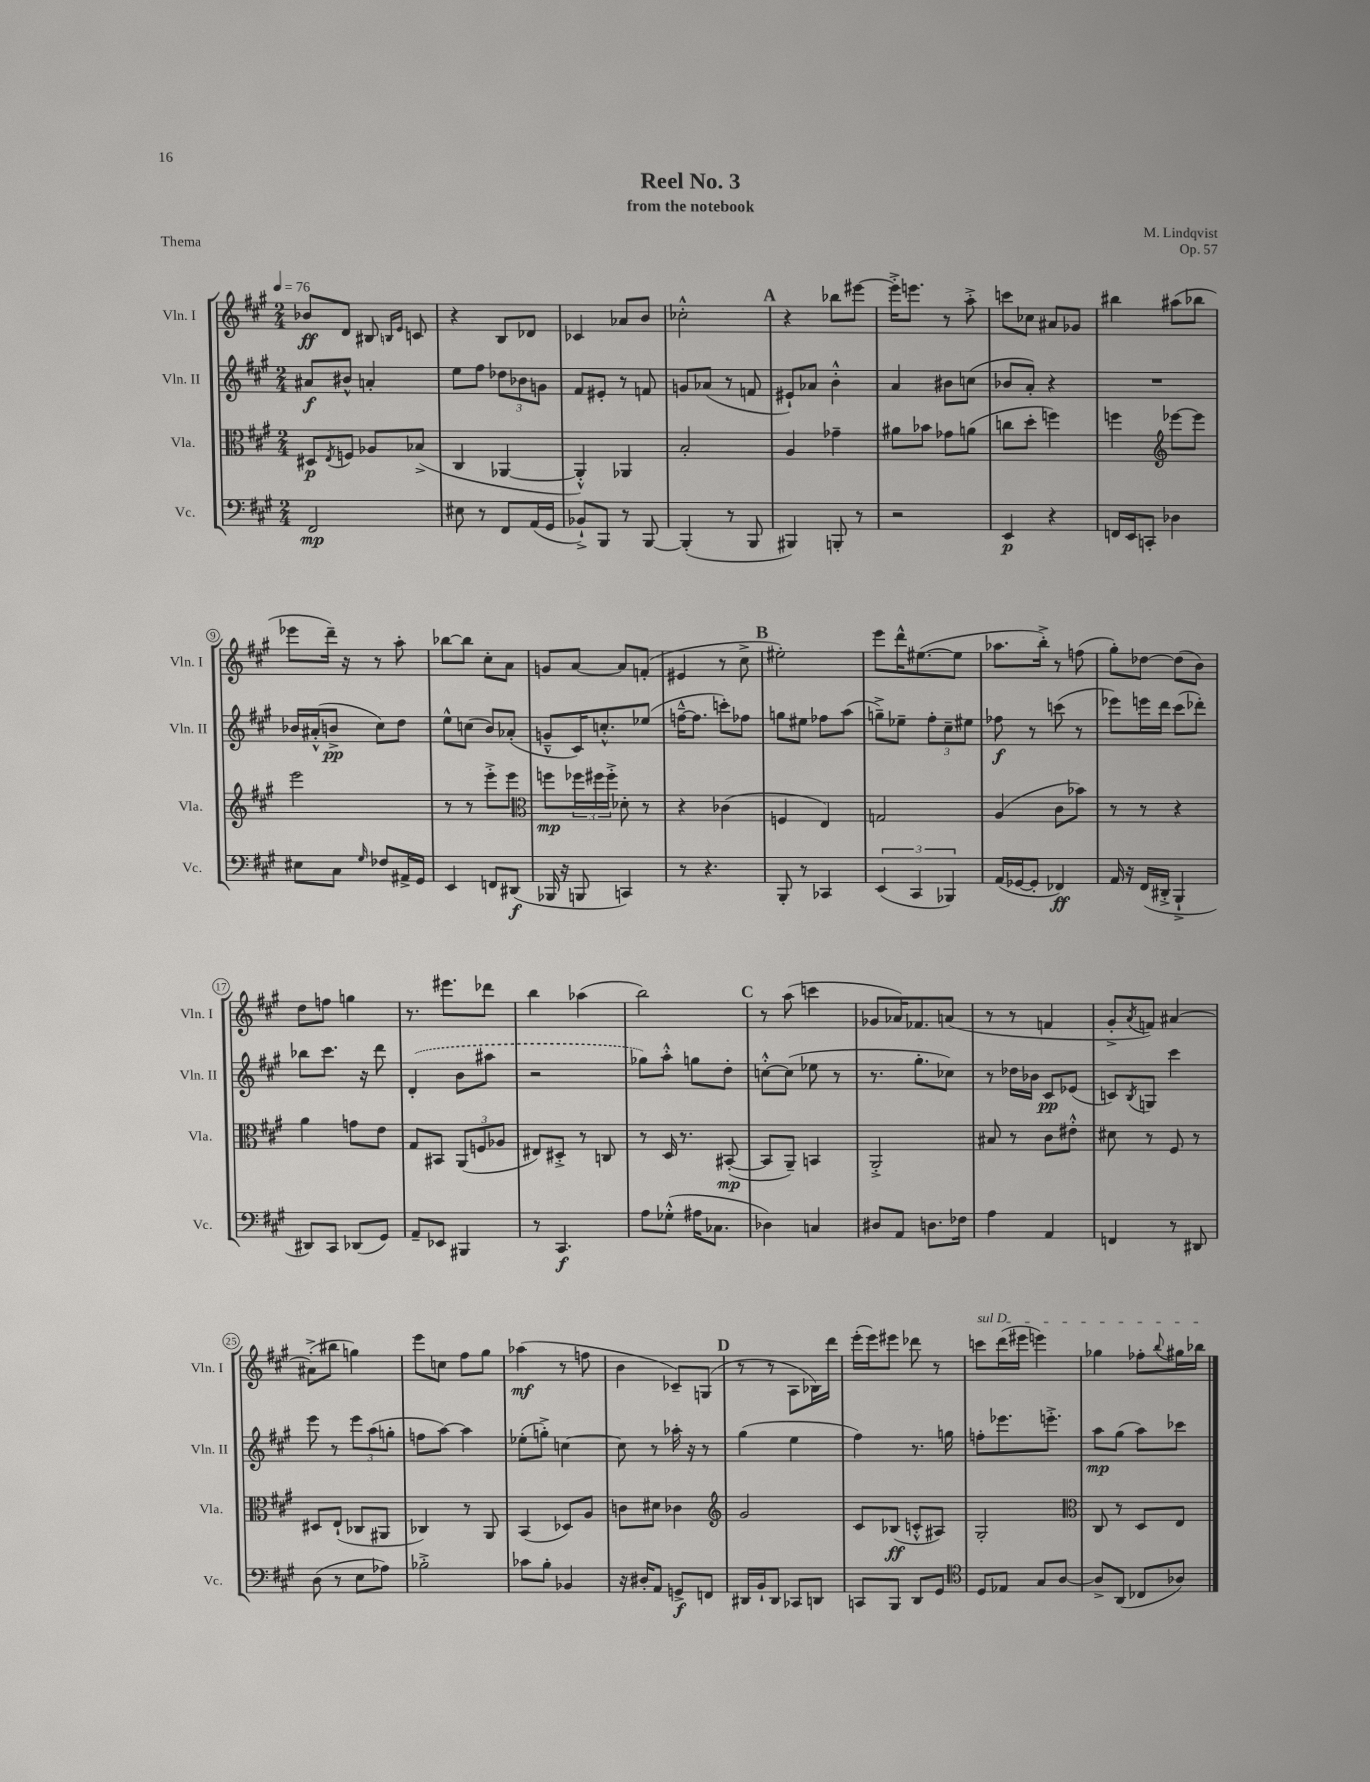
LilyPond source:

\header { title = "Reel No. 3" composer = "M. Lindqvist" subtitle = "from the notebook" opus = "Op. 57" piece = "Thema" }
<<
\new StaffGroup <<
\new Staff = "s0" \with { instrumentName = "Vln. I" shortInstrumentName = "Vln. I" } {
    \clef treble \key a \major \numericTimeSignature \time 2/4 \tempo 4 = 76
    bes'8\ff d'8 bis8 \grace { b16 e'16 } c'8 |
    r4 b8 des'8 |
    ces'4 aes'8 b'8 |
    ces''2-.-^ |
    \mark \markup { \bold "A" } r4 bes''8 eis'''8~ |
    eis'''16-.-> e'''8. r8 a''8-.-> |
    c'''8 ces''8 ais'8 ges'8 |
    bis''4 ais''8( bes''8 |
    ees'''8 d'''16--) r16 r8 a''8-. |
    bes''8~ bes''8 cis''8-. a'8 |
    g'8 a'8~ a'8 f'8-.( |
    eis'4 r8 cis''8-> |
    \mark \markup { \bold "B" } eis''2-.) |
    e'''8 d'''16-^ eis''8.~( eis''8 |
    aes''8. b''16-.->) r8 f''8( |
    gis''8-.) des''8~ des''8( b'8) |
    d''8 f''8 g''4 |
    r8. eis'''8. des'''8 |
    b''4 aes''4( |
    b''2) |
    \mark \markup { \bold "C" } r8 a''8( c'''4 |
    ges'8 aes'16) fes'8. a'8( |
    r8 r8 f'4 |
    gis'8-.-> \acciaccatura { a'8 } f'8) ais'4~ |
    ais'8-.->( bis''8 g''4) |
    e'''8 c''8 fis''8 gis''8 |
    aes''4\mf( r8 f''8 |
    b'4 ces'8--) g8( |
    \mark \markup { \bold "D" } r8 r8 a8 bes16) d'''16 |
    e'''16-.( e'''16) eis'''8 des'''8 r8 |
    \once \override TextSpanner.bound-details.left.text = \markup { \italic "sul D" } c'''8\startTextSpan d'''16( eis'''16 e'''4) |
    ges''4 fes''8-. \appoggiatura { b''8 } gis''16 bes''16\stopTextSpan \bar "|." |
}
\new Staff = "s1" \with { instrumentName = "Vln. II" shortInstrumentName = "Vln. II" } {
    \clef treble \key a \major \numericTimeSignature \time 2/4
    ais'8\f bis'8-^ a'4-. |
    e''8 fis''8 \tuplet 3/2 { des''8 bes'8 g'8 } |
    fis'8 eis'8-. r8 f'8 |
    g'8 aes'8( r8 f'8 |
    \mark \markup { \bold "A" } eis'8-!) aes'8 b'4-.-^ |
    a'4 bis'8 c''8( |
    bes'8 a'8-.) r4 |
    R2 |
    bes'16 ais'16-.-^( b'8->\pp cis''8) d''8 |
    e''8-^ c''8( b'8) aes'8-.( |
    g'8---^ cis'16) c''8.-.-^ ees''8( |
    f''16~---^ f''8. c'''8-.) fes''8 |
    \mark \markup { \bold "B" } g''8 eis''8 fes''8 a''8( |
    g''8--->) ees''8-- \tuplet 3/2 { fis''8-. cis''8-- eis''8 } |
    fes''8\f r8 c'''8( r8 |
    ees'''8) e'''16 d'''16 cis'''8( des'''8-.) |
    bes''8 cis'''8. r16 d'''8 |
    \once \slurDashed d'4-.( b'8 ais''8 |
    r2 |
    ges''8) a''8-.-^ g''8 d''8-. |
    \mark \markup { \bold "C" } c''8~-.-^ c''8( ees''8 r8 |
    r8. gis''8.-. ces''8) |
    r8 des''16 bes'16 cis'8\pp ees'8( |
    c'8) \acciaccatura { b8 } g8 cis'''4 |
    e'''8 r8 \tuplet 3/2 { e'''8 a''8( g''8-. } |
    f''8 a''8~) a''4 |
    ees''8-.( g''8-.->) c''4~ |
    c''8 r8 aes''16-. r16 r8 |
    \mark \markup { \bold "D" } gis''4( e''4 |
    fis''4) r8. g''16 |
    f''8-. ees'''8. e'''8.-.-> |
    a''8\mp gis''8( a''8) ces'''8 \bar "|." |
}
\new Staff = "s2" \with { instrumentName = "Vla." shortInstrumentName = "Vla." } {
    \clef alto \key a \major \numericTimeSignature \time 2/4
    dis8\p \acciaccatura { e8 } f8 aes8 bes8->( |
    cis4 aes,4~ |
    aes,4-.-^) aes,4 |
    b2-. |
    \mark \markup { \bold "A" } a4 ges'4-- |
    ais'8 bes'8 ges'8 a'8( |
    c''8 d''8-. f''4) |
    f''4 \clef treble ees'''8~ ees'''8 |
    e'''2 |
    r8 r8 e'''8-.-> e'''8 |
    \clef alto f''8\mp \tuplet 3/2 { fes''16 fis''16 fis''16-.-> } des'8-. r8 |
    r4 ces'4( |
    \mark \markup { \bold "B" } f4 e4) |
    g2 |
    a4( cis'8 bes'8) |
    r8 r8 r4 |
    a'4 g'8 e'8 |
    gis8 bis,8 \tuplet 3/2 { a,8( f8 aes8 } |
    eis8) dis8-.-> r8 c8 |
    r8 d16 r8. bis,8~-.\mp( |
    \mark \markup { \bold "C" } bis,8 a,8--) b,4 |
    a,2-.-> |
    bis8 r8 cis'8 eis'8-.-^ |
    dis'8 r8 fis8 r8 |
    dis8 e8-!( ces8 ais,8 |
    ces4) r8 a,8 |
    b,4( des8) a8 |
    c'8 dis'8 ces'4 |
    \mark \markup { \bold "D" } \clef treble gis'2 |
    cis'8 bes8\ff( c'8-.-^ ais8) |
    gis2-. |
    \clef alto cis8 r8 d8 e8 \bar "|." |
}
\new Staff = "s3" \with { instrumentName = "Vc." shortInstrumentName = "Vc." } {
    \clef bass \key a \major \numericTimeSignature \time 2/4
    fis,2\mp |
    eis8 r8 fis,8 a,16( gis,16 |
    bes,8-!->) b,,8 r8 b,,8~ |
    b,,4-.( r8 b,,8 |
    \mark \markup { \bold "A" } bis,,4) b,,8-. r8 |
    r2 |
    e,4\p r4 |
    f,16 e,16 c,8-. des4 |
    eis8 cis8 \grace { gis16 } fes8 ais,16-> gis,16 |
    e,4 f,8 dis,8\f( |
    bes,,16 r16 b,,8 c,4) |
    r8 r4. |
    \mark \markup { \bold "B" } b,,8-. r8 ces,4 |
    \tuplet 3/2 { e,4( cis,4 bes,,4) } |
    a,16( ges,16~ ges,8-. fes,4\ff) |
    a,16 r16 fis,16( dis,16-.-> b,,4-!-> |
    dis,8) cis,8 des,8( gis,8) |
    a,8-- ees,8 bis,,4 |
    r8 cis,4.\f |
    a8 ges8-.-^( ais16 ces8. |
    \mark \markup { \bold "C" } des4) c4 |
    dis8 a,8 d8. fes16 |
    a4 a,4 |
    f,4 r8 dis,8 |
    d8( r8 e8 aes8) |
    bes2-.-> |
    ces'8 b8-. bes,4 |
    r16 dis16-. a,8 g,8->\f f,8 |
    \mark \markup { \bold "D" } dis,16 b,16-! dis,8 ces,8 d,8 |
    c,8 b,,8 d,8 gis,8 |
    \clef tenor d8 ees8 gis8 a8~ |
    a8-> a,8( ces8 aes8) \bar "|." |
}
>>
>>
\layout { \context { \Score \override BarNumber.stencil = #(make-stencil-circler 0.1 0.3 ly:text-interface::print) } }
